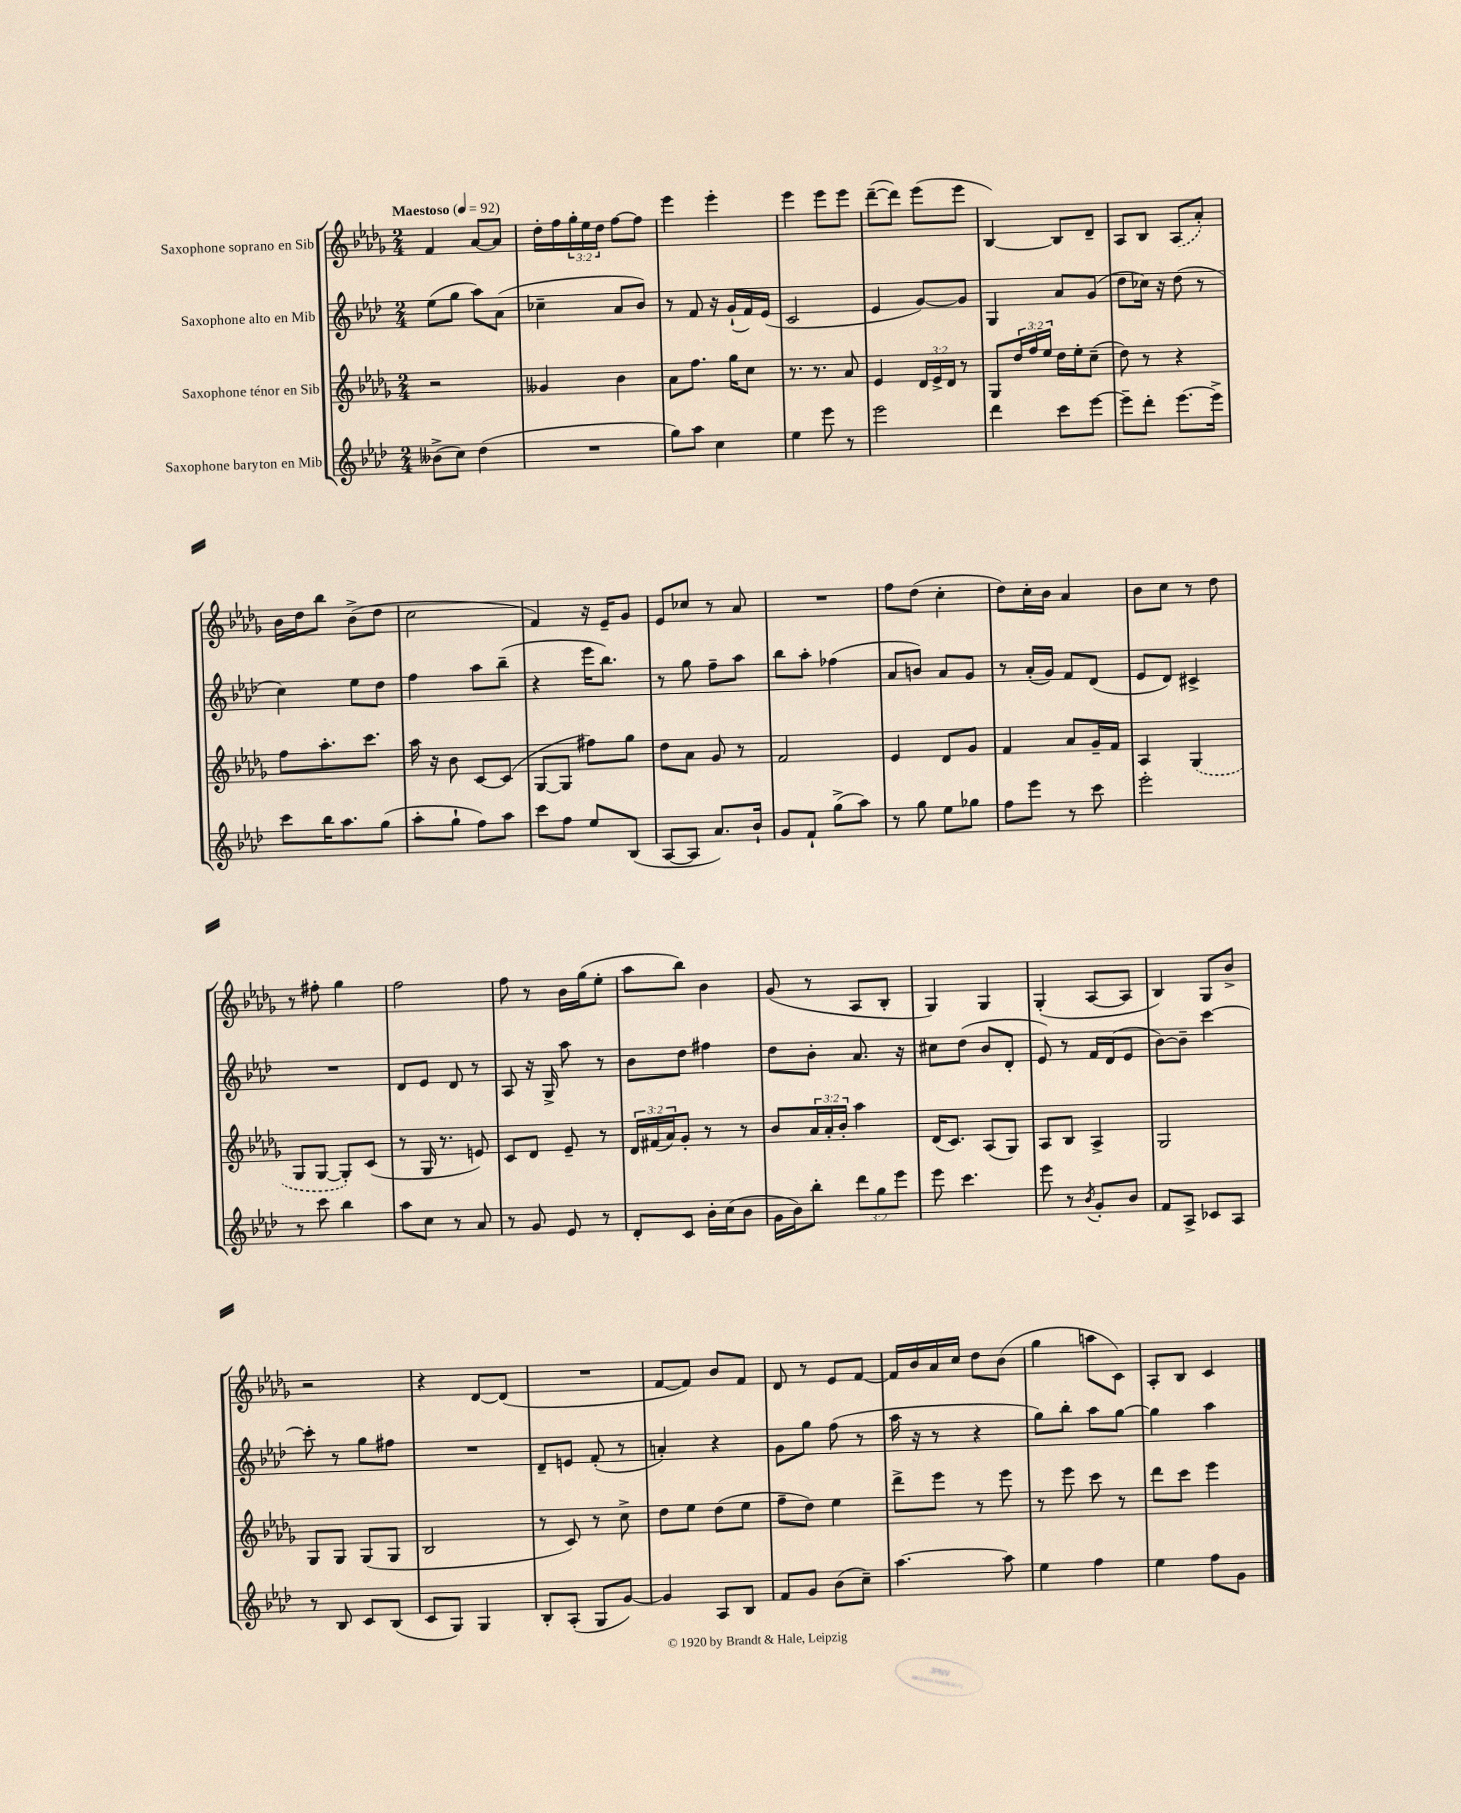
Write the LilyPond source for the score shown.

<<
\new StaffGroup <<
\new Staff = "s0" \with { instrumentName = "Saxophone soprano en Sib" } {
    \clef treble \key des \major \numericTimeSignature \time 2/4 \override Staff.TupletNumber.text = #tuplet-number::calc-fraction-text \tempo "Maestoso" 4 = 92
    f'4 aes'8~ aes'8 |
    des''16-. f''16 \tuplet 3/2 { ges''16-. ees''16 des''16 } f''8~ f''8 |
    ees'''4 ees'''4-. |
    ees'''4 ees'''8 ees'''8 |
    des'''8~--( des'''8) ees'''8( ees'''8 |
    bes4~) bes8 des'8-- |
    aes8 bes8 \once \slurDashed aes8( aes'8-.) |
    bes'16 des''16 bes''8 bes'8->( des''8 |
    c''2 |
    f'4) r16 ees'16-- ges'8 |
    ees'8 ces''8 r8 aes'8 |
    R2 |
    f''8 des''8( c''4-. |
    des''8) c''16-. bes'16 aes'4 |
    bes'8 c''8 r8 des''8 |
    r8 fis''8-. ges''4 |
    f''2 |
    f''8 r8 bes'16 ges''16( ees''8-. |
    aes''8 bes''8) bes'4 |
    ges'8( r8 aes8 bes8-. |
    ges4) ges4 |
    ges4-.( aes8~ aes8 |
    bes4) ges8 bes'8-> |
    r2 |
    r4 des'8~ des'8( |
    R2 |
    f'8~ f'8) bes'8 f'8 |
    des'8 r8 ees'8 f'8~ |
    f'16 bes'16 aes'16 c''16 des''8 bes'8( |
    ges''4 a''8 c'8) |
    aes8-. bes8 c'4 \bar "|." |
}
\new Staff = "s1" \with { instrumentName = "Saxophone alto en Mib" } {
    \clef treble \key aes \major \numericTimeSignature \time 2/4
    ees''8( g''8 aes''8) aes'8( |
    ces''4-- aes'8 bes'8) |
    r8 f'8 r16 g'16-!( f'16) ees'16( |
    c'2 |
    ees'4 g'8~) g'8 |
    g4 aes'8 g'8( |
    des''8 ces''16) r16 des''8( r8 |
    c''4) ees''8 des''8 |
    f''4 aes''8 bes''8--( |
    r4 ees'''16 bes''8.) |
    r8 g''8 f''8-- aes''8 |
    bes''8 aes''8-. fes''4( |
    aes'8 b'8) aes'8 g'8 |
    r8 aes'16-.( g'16) f'8 des'8( |
    ees'8 des'8) cis'4-> |
    R2 |
    des'8 ees'8 des'8 r8 |
    aes8 r16 g16-> aes''8 r8 |
    bes'8 des''8 fis''4 |
    des''8 bes'8-. aes'8. r16 |
    cis''8 des''8( bes'8 des'8-. |
    ees'8) r8 f'16 des'16( ees'8 |
    bes'8~) bes'8-- c'''4~ |
    c'''8-. r8 g''8 fis''8 |
    R2 |
    des'8-- e'8 f'8-.( r8 |
    a'4-.) r4 |
    g'8 g''8 f''8( r8 |
    aes''16 r16 r8 r4 |
    g''8) bes''8-. aes''8 g''8~ |
    g''4 aes''4 \bar "|." |
}
\new Staff = "s2" \with { instrumentName = "Saxophone ténor en Sib" } {
    \clef treble \key des \major \numericTimeSignature \time 2/4 \override Staff.TupletNumber.text = #tuplet-number::calc-fraction-text
    r2 |
    geses'4 bes'4 |
    aes'8 f''8. ges''16 c''8 |
    r8. r8. aes'8 |
    ees'4 \tuplet 3/2 { des'16 ees'16-> des'16 } r8 |
    ges8 \tuplet 3/2 { des''16 f''16 ees''16 } des''16 ees''16-. c''8--( |
    des''8) r8 r4 |
    f''8 aes''8.-. c'''8. |
    aes''16 r16 bes'8 c'8~ c'8( |
    ges8~ ges8 fis''8) ges''8 |
    des''8 aes'8 ges'8 r8 |
    f'2 |
    ees'4 des'8 ges'8 |
    f'4 aes'8 ges'16-- f'16 |
    aes4 \once \slurDashed ges4( |
    ges8 ges8~ ges8-.) c'8( |
    r8 ges16 r8. e'8) |
    c'8 des'8 ees'8-- r8 |
    \tuplet 3/2 { des'16 fis'16( aes'16) } ges'8-. r8 r8 |
    bes'8 \tuplet 3/2 { aes'16 aes'16-. bes'16-. } aes''4 |
    des'16( c'8.) aes8( ges8) |
    aes8 bes8 aes4-> |
    ges2 |
    ges8 ges8 ges8( ges8 |
    bes2 |
    r8 c'8) r8 c''8-> |
    des''8 ees''8 des''8( ees''8 |
    f''8-- des''8) ees''4 |
    des'''8-> ees'''8 r8 ees'''8 |
    r8 ees'''8 c'''8 r8 |
    des'''8 c'''8 ees'''4 \bar "|." |
}
\new Staff = "s3" \with { instrumentName = "Saxophone baryton en Mib" } {
    \clef treble \key aes \major \numericTimeSignature \time 2/4 \override Staff.TupletNumber.text = #tuplet-number::calc-fraction-text
    beses'8->( c''8) des''4( |
    R2 |
    g''8) aes''8 c''4 |
    ees''4 ees'''8 r8 |
    ees'''2 |
    des'''4 c'''8 ees'''8~ |
    ees'''8-- des'''8-. ees'''8.~ ees'''16-> |
    c'''8 bes''16 aes''8. g''8( |
    aes''8-. g''8-! f''8) aes''8 |
    c'''8 f''8 ees''8 bes8( |
    aes8~ aes8 aes'8.) bes'16-! |
    g'8 f'8-! g''8->( aes''8) |
    r8 g''8 ees''8 ges''8 |
    f''8 ees'''8 r8 c'''8 |
    ees'''2-. |
    r8 c'''8 bes''4 |
    aes''8 c''8 r8 aes'8 |
    r8 g'8 ees'8 r8 |
    des'8-. c'8 bes'16-. c''16( bes'8 |
    g'16 bes'16) bes''8-. \tuplet 3/2 { des'''8 g''8 ees'''8 } |
    ees'''8 c'''4. |
    ees'''8 r8 \acciaccatura { bes'8 } g'8-. bes'8 |
    f'8 aes8-> ces'8 aes8 |
    r8 bes8 c'8 bes8( |
    c'8 g8) g4 |
    bes8-. aes8-.( g8 g'8~) |
    g'4 aes8 bes8 |
    f'8 g'8 bes'8( c''8--) |
    aes''4.~ aes''8 |
    ees''4 f''4 |
    ees''4 f''8 g'8 \bar "|." |
}
>>
>>
\layout { \context { \Score \remove "Bar_number_engraver" } }
